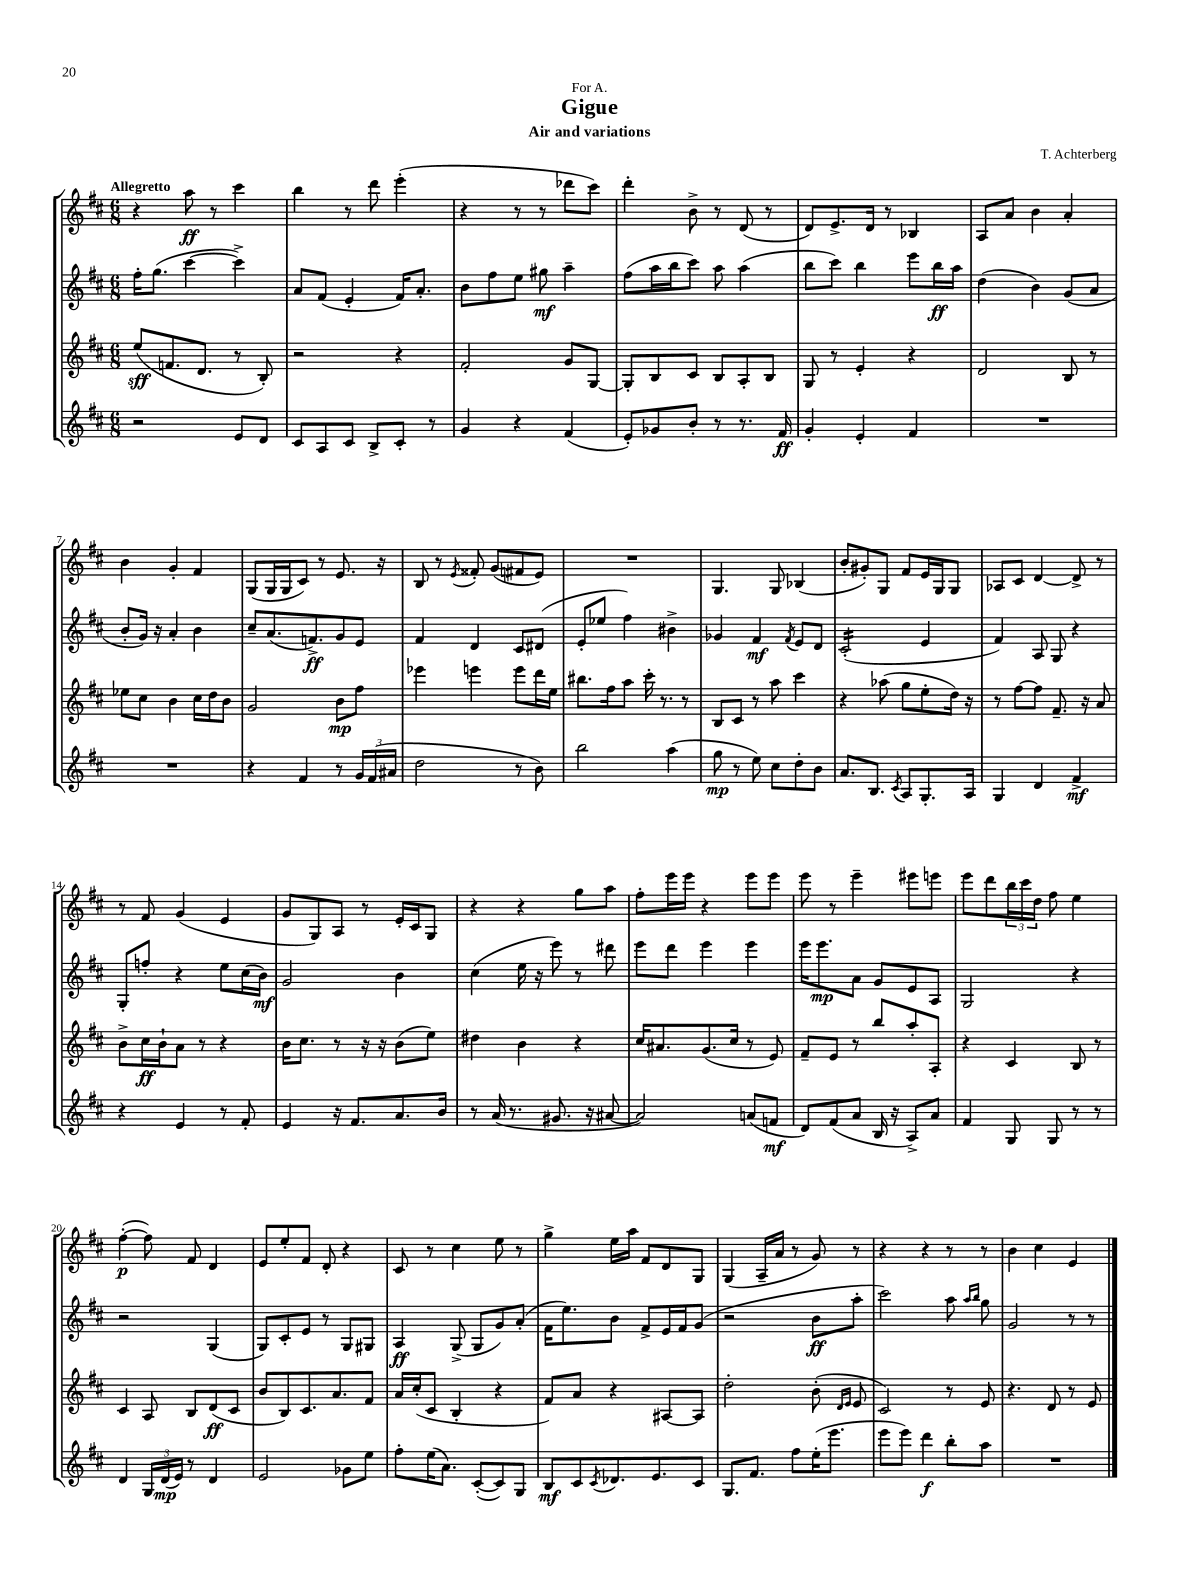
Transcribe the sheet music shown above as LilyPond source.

\header { title = "Gigue" composer = "T. Achterberg" subtitle = "Air and variations" dedication = "For A." }
<<
\new StaffGroup <<
\new Staff = "s0" {
    \clef treble \key d \major \numericTimeSignature \time 6/8 \tempo "Allegretto"
    r4 a''8\ff r8 cis'''4 |
    b''4 r8 d'''8 e'''4-.( |
    r4 r8 r8 des'''8 cis'''8) |
    d'''4-. b'8-> r8 d'8( r8 |
    d'8) e'8.-> d'16 r8 bes4 |
    a8 a'8 b'4 a'4-. |
    b'4 g'4-. fis'4 |
    g8( g16 g16 cis'8) r8 e'8. r16 |
    b8 r8 \acciaccatura { e'8 } fisis'8-. g'8( fis'8 e'8) |
    R2. |
    g4. g8 bes4( |
    b'8-. gis'8-.) g8 fis'8 e'16 g16 g8 |
    aes8 cis'8 d'4~ d'8-> r8 |
    r8 fis'8 g'4( e'4 |
    g'8 g8) a8 r8 e'16-. cis'16 g8 |
    r4 r4 g''8 a''8 |
    fis''8-. e'''16 e'''16 r4 e'''8 e'''8 |
    e'''8 r8 e'''4-- eis'''8 e'''8 |
    e'''8 d'''8 \tuplet 3/2 { b''16 cis'''16 d''16 } fis''8 e''4 |
    fis''4~-.\p( fis''8) fis'8 d'4 |
    e'8 e''8-. fis'8 d'8-. r4 |
    cis'8 r8 cis''4 e''8 r8 |
    g''4-> e''16 a''16 fis'8 d'8 g8 |
    g4( a16-- a'16 r8 g'8) r8 |
    r4 r4 r8 r8 |
    b'4 cis''4 e'4 \bar "|." |
}
\new Staff = "s1" {
    \clef treble \key d \major \numericTimeSignature \time 6/8
    fis''16-. g''8.( cis'''4~ cis'''4->) |
    a'8 fis'8( e'4-. fis'16) a'8.-. |
    b'8 fis''8 e''8 gis''8\mf a''4-- |
    fis''8( a''16 b''16 cis'''8) a''8 a''4( |
    b''8 cis'''8) b''4 e'''8 b''16\ff a''16 |
    d''4( b'4) g'8( a'8 |
    b'8-. g'16) r16 a'4-. b'4 |
    cis''8-- a'8.( f'8.->\ff) g'8 e'8 |
    fis'4 d'4 cis'8 dis'8( |
    e'8-. ees''8 fis''4) bis'4-> |
    ges'4 fis'4\mf \acciaccatura { fis'8 } e'8 d'8 |
    cis'2:16-.( e'4 |
    fis'4) a8 g8 r4 |
    g8-. f''8-. r4 e''8 cis''16( b'16\mf) |
    g'2 b'4 |
    cis''4( e''16 r16 e'''8) r8 dis'''8 |
    e'''8 d'''8 e'''4 e'''4 |
    e'''16 e'''8.\mp a'8 g'8 e'8 a8 |
    g2 r4 |
    r2 g4( |
    g8) cis'8-. e'8 r8 g8 gis8 |
    a4\ff g8->( g8 g'8) a'8-.( |
    fis'16 e''8.) b'8 fis'8-> e'16 fis'16 g'8( |
    r2 b'8\ff a''8-. |
    cis'''2) a''8 \grace { a''16 b''16 } g''8 |
    g'2 r8 r8 \bar "|." |
}
\new Staff = "s2" {
    \clef treble \key d \major \numericTimeSignature \time 6/8
    e''8\sff( f'8. d'8. r8 b8-.) |
    r2 r4 |
    fis'2-. g'8 g8~ |
    g8-. b8 cis'8 b8 a8-. b8 |
    g8 r8 e'4-. r4 |
    d'2 b8 r8 |
    ees''8 cis''8 b'4 cis''16 d''16 b'8 |
    g'2 b'8\mp fis''8 |
    ees'''4 e'''4 e'''8 d'''16 e''16 |
    bis''8. fis''16 a''8 cis'''16-. r8. r8 |
    b8 cis'8 r8 a''8 cis'''4 |
    r4 aes''8( g''8 e''8-. d''16) r16 |
    r8 fis''8~ fis''8 fis'8.-- r16 a'8 |
    b'8-> cis''16\ff b'16-! a'8 r8 r4 |
    b'16 cis''8. r8 r16 r16 b'8( e''8) |
    dis''4 b'4 r4 |
    cis''16 ais'8. g'8.( cis''16 r8 e'8) |
    fis'8-- e'8 r8 b''8 a''8-. a8-. |
    r4 cis'4 b8 r8 |
    cis'4 a8 b8 d'8\ff( cis'8 |
    b'8 b8) cis'8. a'8. fis'8 |
    a'16 cis''16-.( cis'8 b4-. r4 |
    fis'8) a'8 r4 ais8~ ais8 |
    d''2-. b'8-.( \grace { d'16 e'16 } e'8 |
    cis'2) r8 e'8 |
    r4. d'8 r8 e'8 \bar "|." |
}
\new Staff = "s3" {
    \clef treble \key d \major \numericTimeSignature \time 6/8
    r2 e'8 d'8 |
    cis'8 a8 cis'8 b8-> cis'8-. r8 |
    g'4 r4 fis'4( |
    e'8-.) ges'8 b'8-. r8 r8. fis'16\ff |
    g'4-. e'4-. fis'4 |
    R2. |
    R2. |
    r4 fis'4 r8 \tuplet 3/2 { g'16 fis'16( ais'16 } |
    d''2 r8 b'8) |
    b''2 a''4( |
    g''8\mp r8 e''8) cis''8 d''8-. b'8 |
    a'8. b8. \acciaccatura { cis'8 } a8 g8.-. a16 |
    g4 d'4 fis'4->\mf |
    r4 e'4 r8 fis'8-. |
    e'4 r16 fis'8. a'8. b'16 |
    r8 a'16( r8. gis'8. r16 ais'8~ |
    ais'2) a'8( f'8\mf |
    d'8) fis'8( a'8 b16 r16 a8->) a'8 |
    fis'4 g8 g8 r8 r8 |
    d'4 \tuplet 3/2 { g16 d'16\mp( e'16) } r8 d'4 |
    e'2 ges'8 e''8 |
    fis''8-. e''16( a'8.) cis'8~-.( cis'8) g8 |
    b8\mf cis'8 \acciaccatura { cis'8 } des'8. e'8. cis'8 |
    g8. fis'8. fis''8 e''16-.( e'''8. |
    e'''8 e'''8) d'''4\f b''8-. a''8 |
    R2. \bar "|." |
}
>>
>>
